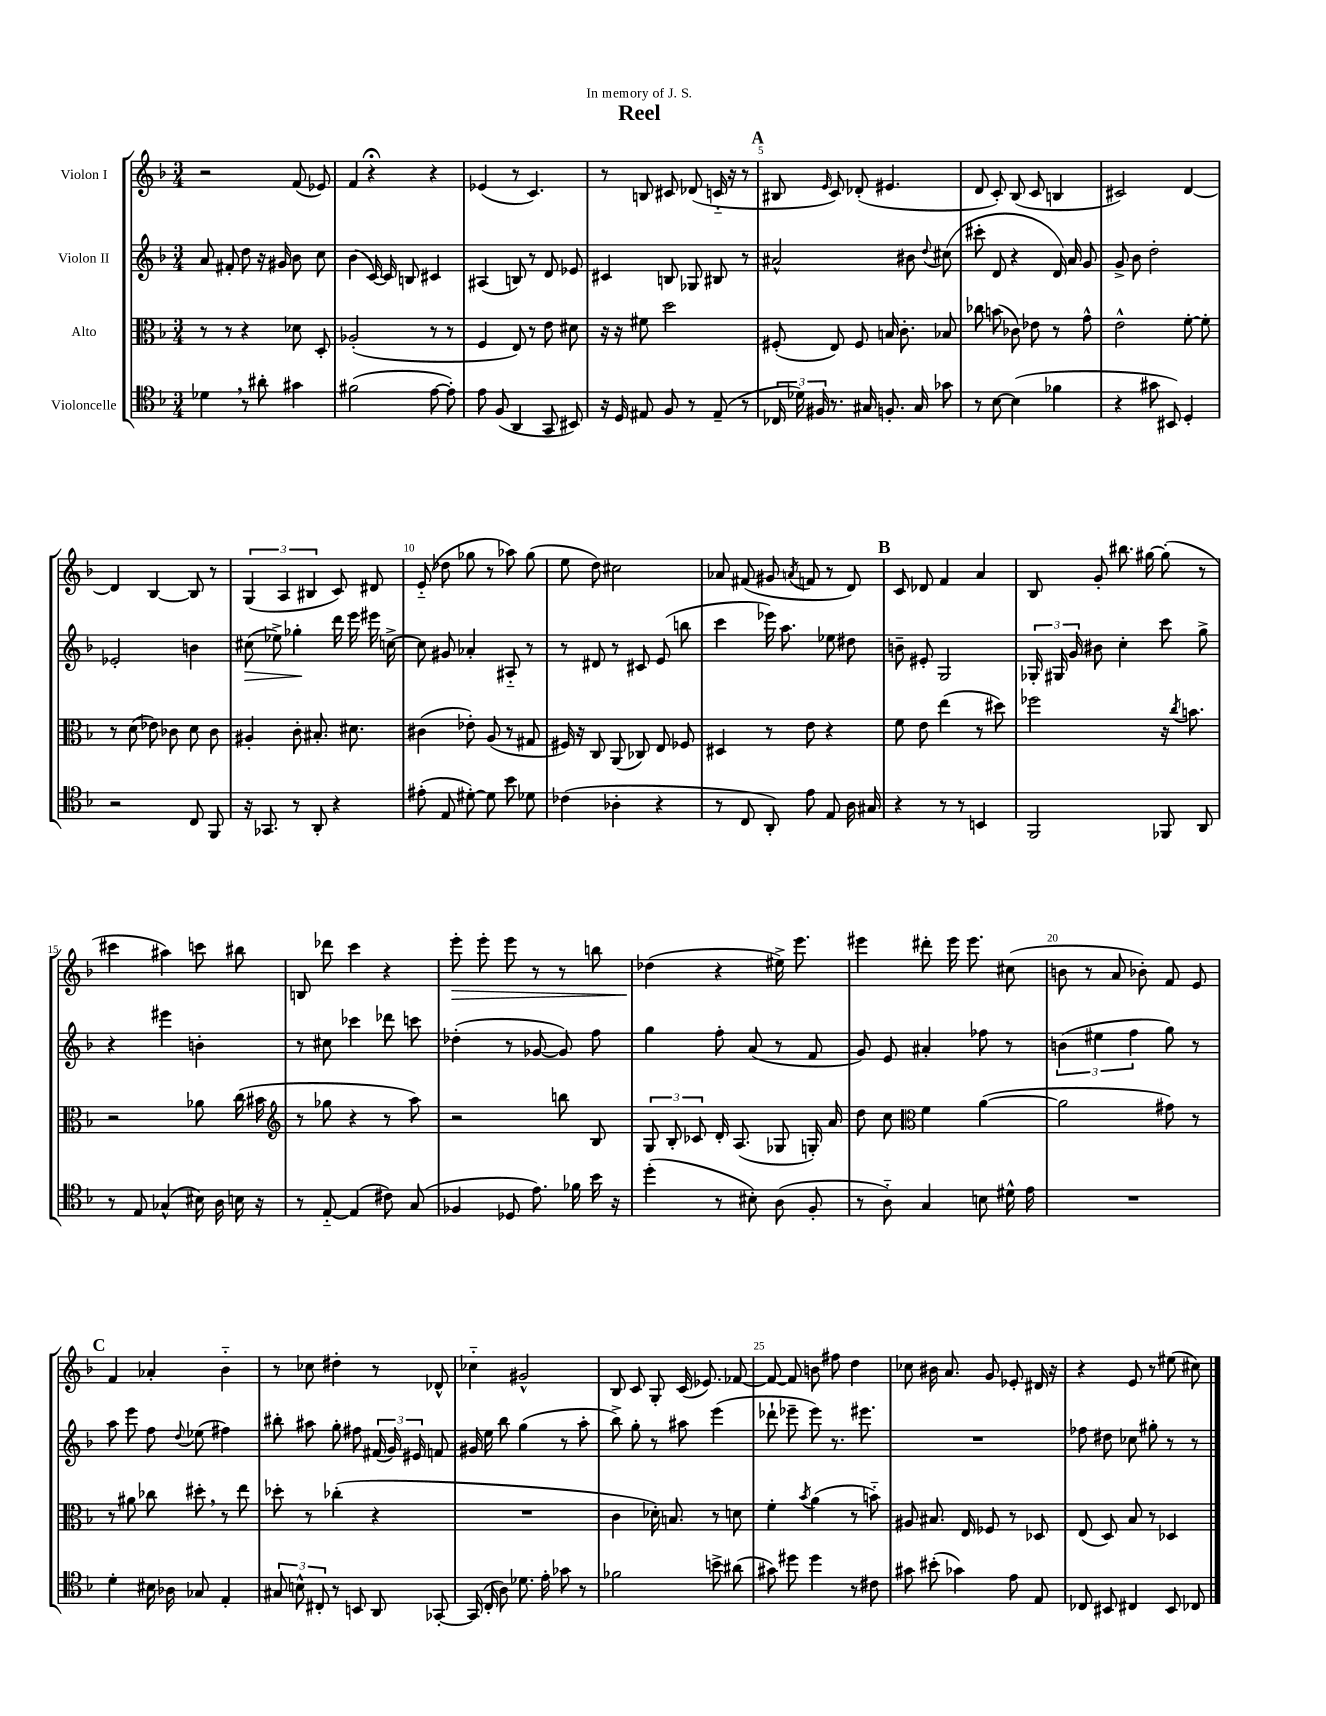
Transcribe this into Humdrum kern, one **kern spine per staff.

**kern	**kern	**kern	**dynam	**kern	**dynam
*part4	*part3	*part2	*part2	*part1	*part1
*staff4	*staff3	*staff2	*staff2	*staff1	*staff1
*I"Violoncelle	*I"Alto	*I"Violon II	*	*I"Violon I	*
*clefC4	*clefC3	*clefG2	*	*clefG2	*
*k[b-]	*k[b-]	*k[b-]	*	*k[b-]	*
*M3/4	*M3/4	*M3/4	*	*M3/4	*
=1	=1	=1	=1	=1	=1
4d-X,\	8r	8a/	.	2r	.
.	8r	8f#X'/	.	.	.
8r	4r	8dd\	.	.	.
8a#X'\	.	16r	.	.	.
.	.	16g#X/	.	.	.
4g#X\	8d-X\	8b-\	.	(8f/	.
.	8D'/	8cc\	.	8e-X/)	.
=2	=2	=2	=2	=2	=2
(2f#X\	(2A-X'/	(4b-\	.	4f/	.
.	.	[16c/)	.	4r;<	.
.	.	16c/]	.	.	.
.	.	8Bn/	.	.	.
[8e\	8r	4c#X/	.	4r	.
8e'\])	8r	.	.	.	.
=3	=3	=3	=3	=3	=3
8e\	4F/	(4A#X/	.	(4e-X/	.
(8F/	.	.	.	.	.
4AA/	8E/)	8Bn/)	.	8r	.
.	8r	8r	.	4.c/)	.
8GG/	8e\	8d/	.	.	.
8BB#X/)	8d#X\	8e-X/	.	.	.
=4	=4	=4	=4	=4	=4
16r	16r	4c#X/	.	8r	.
16D/	16r	.	.	.	.
8E#X/	8f#X\	.	.	8Bn/	.
8F/	2dd\	8Bn/	.	8c#X/	.
8r	.	8G-X/	.	(8d-X/	.
(8E#~/	.	8B#X/	.	16cn/	.
.	.	.	.	16r	.
8r	.	8r	.	8r	.
!!LO:REH:place=s1:t=A
=5	=5	=5	=5	=5	=5
24C-X/	(8F#X'/	2a#X^^/	.	8B#X/	.
24d-X\)	.	.	.	.	.
24F#X/	.	.	.	.	.
.	.	.	.	16qqe/	.
8.r	8E/)	.	.	8c/)	.
.	8F#/	.	.	(8d-X'/	.
16G#X/	.	.	.	.	.
8.Fn'/	16Bn/	.	.	4.e#X/	.
.	8.c'\	.	.	.	.
.	.	8b#X\	.	.	.
16G#/	.	.	.	.	.
.	.	8qqdd/	.	.	.
8g-X\	8B-X/	(8cc#X\	.	.	.
=6	=6	=6	=6	=6	=6
8r	8cc-X\	8ccc#X'\	.	8d/	.
[8B-\	(8bn\	8d/	.	8c'/)	.
(4B-\]	8c-X\)	4r	.	(8B-/	.
.	8e-X\	.	.	8c/	.
4f-X\	8r	16d/)	.	4Bn/	.
.	.	16a/	.	.	.
.	8g^^\	8g/	.	.	.
=7	=7	=7	=7	=7	=7
4r	2e^^\	8g^/	.	2c#X/)	.
.	.	8b-\	.	.	.
8g#X\	.	2dd'\	.	.	.
8BB#X/)	.	.	.	.	.
4D'/	[8f'\	.	.	[4d/	.
.	8f'\]	.	.	.	.
!!LO:LB:g=z
=8	=8	=8	=8	=8	=8
2r	8r	2e-X'/	.	4d/]	.
.	(8d\	.	.	.	.
.	8e-X\)	.	.	[4B-/	.
.	8c-X\	.	.	.	.
8C/	8d\	4bn\	.	8B-/]	.
8FF/	8c-\	.	.	8r	.
=9	=9	=9	=9	=9	=9
!	!	!	!LO:HP:b	!	!
16r	4A#X'/	(8cc#X\	>	(6G/	.
8.GG-X/	.	.	.	.	.
.	.	8ee-X^\)	.	.	.
.	.	.	.	6A/	.
8r	8c'\	4gg-X'\	.	.	.
.	.	.	.	6B#X/	.
8AA'/	8.B#X'/	.	.	.	.
4r	.	16ddd\	]	8c/)	.
.	8.d#X\	16eee\	.	.	.
.	.	16eee#X\	.	8d#X/	.
.	.	[16ccn^\	.	.	.
=10	=10	=10	=10	=10	=10
(8e#X'\	(4c#X\	8cc\]	.	(8e/	.
8E/	.	8g#X/	.	8dd-X\	.
[8d#X'\)	8e-X'\)	4a-X'/	.	8gg-X\	.
8d#\]	(8A/	.	.	8r	.
8b-\	8r	8A#X/	.	8aa-X\)	.
8d-X\	8G#X/	8r	.	(8gg-\	.
=11	=11	=11	=11	=11	=11
(4c-X\	16F#X/)	8r	.	8ee\	.
.	16r	.	.	.	.
.	8C/	8d#X/	.	8dd\)	.
4A-X'\	(8AA/	8r	.	2cc#X\	.
.	8C-X/)	8c#X/	.	.	.
4r	8E/	(8e/	.	.	.
.	8F-X/	8bbn\	.	.	.
=12	=12	=12	=12	=12	=12
8r	4D#X/	4ccc\	.	8a-X/	.
8C/	.	.	.	(8f#X/	.
8AA'/)	8r	16eee-X\)	.	8g#X/	.
.	.	8.aa\	.	.	.
.	.	.	.	8qan/	.
8e\	8e\	.	.	8fn/	.
8E/	4r	8ee-X\	.	8r	.
16A\	.	8dd#X\	.	8d/)	.
16G#X/	.	.	.	.	.
!!LO:REH:place=s1:t=B
=13	=13	=13	=13	=13	=13
4r	8f\	8bn~\	.	8c/	.
.	8e\	8e#X'/	.	8d-X/	.
8r	(4ee\	2G/	.	4f/	.
8r	.	.	.	.	.
4BBn/	8r	.	.	4a/	.
.	8dd#X\)	.	.	.	.
=14	=14	=14	=14	=14	=14
2FF/	2ff-X\	24G-X'/	.	8B-/	.
.	.	24G#X/	.	.	.
.	.	24g/	.	.	.
.	.	8b#X\	.	8g'/	.
.	.	4cc'\	.	8.bb#X\	.
.	.	.	.	[16gg#X\	.
8FF-X/	16r	8ccc\	.	(8gg#'\]	.
.	8qcc/	.	.	.	.
.	8.bn\	.	.	.	.
8AA/	.	8gg^\	.	8r	.
!!LO:LB:g=z
=15	=15	=15	=15	=15	=15
8r	2r	4r	.	4ccc#X\	.
8E/	.	.	.	.	.
(4G-X^^/	.	4eee#X\	.	4aa#X\)	.
16B#X\)	8a-X\	4bn'\	.	8cccn\	.
16A\	.	.	.	.	.
16Bn\	(16cc\	.	.	8bb#X\	.
16r	16b#X\	.	.	.	.
=16	=16	=16	=16	=16	=16
*	*clefG2	*	*	*	*
8r	8r	8r	.	8Bn/	.
[8E/	8gg-X\	8cc#X\	.	8ddd-X\	.
(4E/]	4r	4ccc-X\	.	4ccc\	.
8c#X\)	8r	8ddd-X\	.	4r	.
(8G/	8aa\)	8cccn\	.	.	.
=17	=17	=17	=17	=17	=17
!	!	!	!	!	!LO:HP:b
4F-X/	2r	(4dd-X'\	.	8eee'\	>
.	.	.	.	8eee'\	.
8D-X/	.	8r	.	8eee\	.
8.e\)	.	[8g-X/	.	8r	.
.	8bbn\	8g-/])	.	8r	.
16f-X\	.	.	.	.	.
16b-\	8B-/	8ff\	.	8bbn\	.
16r	.	.	.	.	.
=18	=18	=18	=18	=18	=18
(4dd'\	12G/	4gg\	.	(4dd-X\	.
.	12B-'/	.	.	.	.
.	12c-X/	.	.	.	.
8r	16d'/	8ff'\	.	4r	]
.	(8.A/	.	.	.	.
8B#X'\)	.	(8a/	.	.	.
(8A\	8G-X/	8r	.	16ee#X^\)	.
.	.	.	.	8.eee\	.
8F'/	16Gn'/)	8f/	.	.	.
.	16a/	.	.	.	.
=19	=19	=19	=19	=19	=19
8r	8dd\	8g/)	.	4eee#X\	.
8A\)	8cc\	8e/	.	.	.
*	*clefC3	*	*	*	*
4G/	4f\	4a#X'/	.	8ddd#X'\	.
.	.	.	.	16eee#\	.
.	.	.	.	8.eee#\	.
8Bn\	([4a\	8ff-X\	.	.	.
16d#X^^\	.	8r	.	(8cc#X\	.
16e\	.	.	.	.	.
=20	=20	=20	=20	=20	=20
2.r	2a\]	(6bn\	.	8bn\	.
.	.	.	.	8r	.
.	.	6ee#X\	.	.	.
.	.	.	.	8a/	.
.	.	6ff\	.	.	.
.	.	.	.	8b-X'\)	.
.	8g#X\)	8gg\)	.	8f/	.
.	8r	8r	.	8e/	.
!!LO:LB:g=z
!!LO:REH:place=s1:t=C
=21	=21	=21	=21	=21	=21
4d'\	8r	8aa\	.	4f/	.
.	8a#X\	8eee\	.	.	.
16B#X\	8cc-X\	8ff\	.	4a-X'/	.
16A-X\	.	.	.	.	.
.	.	8qqdd/	.	.	.
8G-X/	8dd#X',\	(8ee-X\	.	.	.
4E'/	8r	4ff#X\)	.	4b-\	.
.	8ee\	.	.	.	.
=22	=22	=22	=22	=22	=22
12G#X/	8dd-X'\	8bb#X'\	.	8r	.
12Bn^^\	.	.	.	.	.
.	8r	8aa#X\	.	8cc-X\	.
12C#X'/	.	.	.	.	.
8r	(4cc-X'\	8gg'\	.	4dd#X'\	.
8BBn/	.	8ff#X\	.	.	.
8AA/	4r	(24f#X/	.	8r	.
.	.	24g/)	.	.	.
.	.	24e#X/	.	.	.
[8GG-X'/	.	8fn/	.	8d-X^^/	.
=23	=23	=23	=23	=23	=23
(16GG-/]	2.r	16g#X/	.	4cc-X\	.
16C'/	.	16ee\	.	.	.
8A\)	.	8bb-\	.	.	.
8.d-X\	.	(4gg\	.	2g#X^^/	.
16e'\	.	.	.	.	.
8g-X\	.	8r	.	.	.
8r	.	8aa'\	.	.	.
=24	=24	=24	=24	=24	=24
2f-X\	4c\	8bb-^\)	.	8B-/	.
.	.	8gg'\	.	8c/	.
.	16d-X'\)	8r	.	8G'/	.
.	8.Bn/	.	.	.	.
.	.	8aa#X\	.	(16c/	.
.	.	.	.	8.e-X/)	.
8bn^\	8r	(4eee\	.	.	.
(8a#X\	8dn\	.	.	[8f-X/	.
=25	=25	=25	=25	=25	=25
8g#X\)	4f'\	8ddd-X`\	.	8f-/_	.
8dd#X\	.	8eee-X~\	.	8f-/]	.
.	8qb-/	.	.	.	.
4dd#\	(4a\	8eee-\)	.	8bn\	.
.	.	8.r	.	8ff#X\	.
8r	8r	.	.	4dd\	.
.	.	8.eee#X\	.	.	.
8c#X\	8bn\)	.	.	.	.
=26	=26	=26	=26	=26	=26
8g#X\	8A#X/	2.r	.	8cc-X\	.
(8b#X'\	8.B#X/	.	.	16b#X\	.
.	.	.	.	8.a/	.
4g-X\)	.	.	.	.	.
.	16E/	.	.	.	.
.	8F-X/	.	.	8g/	.
8e\	8r	.	.	8e-X'/	.
8E/	8D-X/	.	.	16d#X/	.
.	.	.	.	16r	.
=27	=27	=27	=27	=27	=27
8C-X/	(8E/	8ff-X\	.	4r	.
8BB#X/	8D/)	8dd#X\	.	.	.
4C#X/	8B-/	8cc-X\	.	8e/	.
.	8r	8gg#X'\	.	8r	.
8BB#/	4D-X/	8r	.	(8ee#X\	.
8C-X/	.	8r	.	8cc#X\)	.
==	==	==	==	==	==
*-	*-	*-	*-	*-	*-
